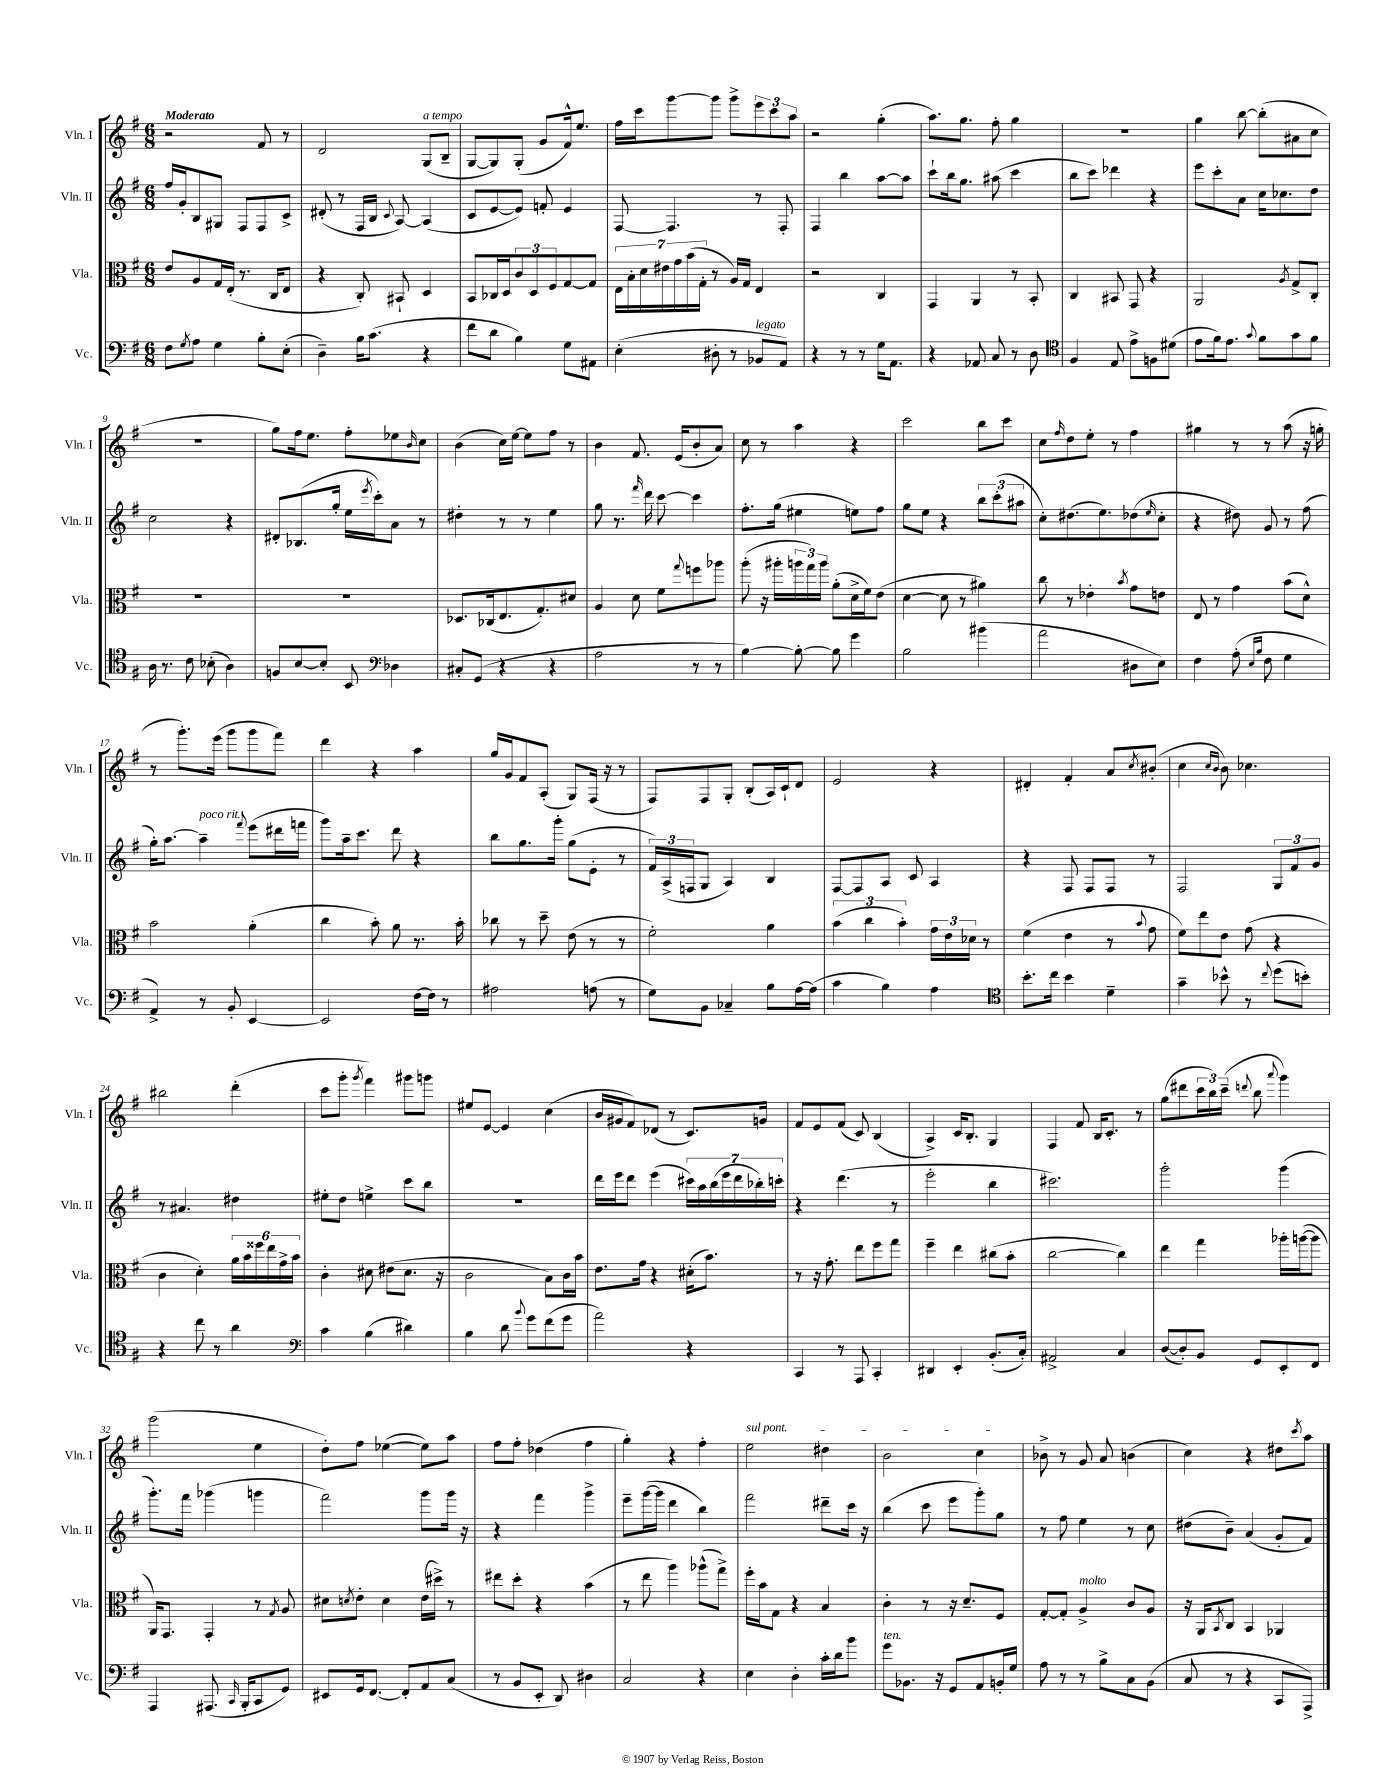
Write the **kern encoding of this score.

**kern	**kern	**kern	**kern
*part4	*part3	*part2	*part1
*staff4	*staff3	*staff2	*staff1
*I"Vc.	*I"Vla.	*I"Vln. II	*I"Vln. I
*I'Vc.	*I'Vla.	*I'Vln. II	*I'Vln. I
*clefF4	*clefC3	*clefG2	*clefG2
*k[f#]	*k[f#]	*k[f#]	*k[f#]
*M6/8	*M6/8	*M6/8	*M6/8
=1	=1	=1	=1
!	!	!	!LO:TX:a:B:t=Moderato
8F#\L	8e/L	16ff#/LL	2r
.	.	16g'/J	.
8qG/	.	.	.
8A\J	8A/	8B/	.
4G\	16G/L	8G#X/J	.
.	(16E'/JJ	.	.
.	8.r	8F#/L	.
8B'\L	.	8F#/	8f#/
.	16C/KL	.	.
(8E'\J	8E/J	8c^/J	8r
=2	=2	=2	=2
4D~\)	4r	(8d#X'/	2d/
.	.	8r	.
16B\KL	8C'/)	16F#/LL	.
(8.c\J	.	16B/JJ	.
.	.	8qqc/	.
.	8BB#X`/	[8A/)	.
!	!	!	!LO:TX:a:i:t=a tempo
4r	4D/	(4A/]	(8G/L
.	.	.	8B~/J
=3	=3	=3	=3
8f#\L	8BB/L	8c/L	[8G/L
8d\J	16C-X/L	[8e/	8G/])
.	16D/J	.	.
4B\)	12c/	8e/J])	(8G'/J
.	12D/	.	.
.	.	8fn'/	8g/L
.	12F#/	.	.
8G\L	[8G/	4e/	16f#^^/k)
.	.	.	8.ee/J
8AA#X\J	8G/J]	.	.
=4	=4	=4	=4
(4E'\	28E\LL	[8F#/	16ff#\LL
.	28B'\	.	.
.	.	.	16ccc\J
.	28d\	.	.
.	28e#X\	.	.
.	.	4.F#/]	[8ggg\
.	28g\	.	.
.	(28b\	.	.
.	28G'\JJ	.	.
8D#X'\	8r	.	8ggg\J]
8r	16A/LL)	.	8ggg^\L
.	16G/JJ	.	.
!LO:TX:a:i:t=legato	!	!	!
8BB-X/L	4E/	8r	12eee\
.	.	.	12ccc\
8AA/J)	.	8F#'/	.
.	.	.	12aa\J
=5	=5	=5	=5
4r	2r	4F#/	2r
8r	.	4bb\	.
8r	.	.	.
16G\KL	4C/	[8aa\L	(4gg'\
8.AA\J	.	.	.
.	.	8aa\J]	.
=6	=6	=6	=6
4r	4GG/	8ccc`\L	8.aa\L)
.	.	16bb\k	.
.	.	8.gg\J	8.gg\J
8AA-X/	4AA/	.	.
8C/	.	(8aa#X\	8ff#'\
8r	8r	4ccc\	4gg\
8D\	8BB'/	.	.
=7	=7	=7	=7
*clefC4	*	*	*
4F#/	4C/	8bb\L	2.r
.	.	8ccc\J)	.
8E/	8BB#X/	4ddd-X\	.
8e^\L	8GG/	.	.
8Fn\	4r	4r	.
(8d#X\J	.	.	.
=8	=8	=8	=8
8e\L	2AA/	8eee\L	4gg\
16f#\k)	.	8ccc'\	.
8.e\J	.	.	.
.	.	8a\J	[8bb\
8qqg/	.	.	.
8f#\L	.	16cc\KL	(8bb'\L]
.	.	8.cc-X\	.
.	8qA/	.	.
8g\	8G^/L	.	8a#X\
8f#\J	8C'/J	8dd\J	8cc\J
!!LO:LB:g=z
=9	=9	=9	=9
16A\	2.r	2cc\	2.r
8.r	.	.	.
8c\	.	.	.
(8B-X'\	.	.	.
4A\)	.	4r	.
=10	=10	=10	=10
8Fn/L	2.r	8d#X'/L	8gg\L)
[8B/	.	(8.B-X/	16ff#\k
.	.	.	8.ee\J
8B'/J]	.	.	.
.	.	16gg'/Jk	.
8BB/	.	16ee\LL	8ff#'\L
.	.	8qeee/	.
.	.	16ccc'\J)	.
*clefF4	*	*	*
4D-X\	.	8a\J	8ee-X\
.	.	.	16qqb/
.	.	8r	8cc\J
=11	=11	=11	=11
8C#X'/L	8.D-X/L	4dd#X'\	(4b\
(8GG/J	.	.	.
.	(16C-X/k	.	.
4r	8.E/	8r	16cc\LL)
.	.	.	[16ee\JJ
.	.	8r	8ee\L]
.	8.G'/)	.	.
4r	.	4ee\	8ff#\J
.	8d#X/J	.	8r
=12	=12	=12	=12
2A\	4A/	8gg\	4b\
.	.	8.r	.
.	8d\	.	8.f#/
.	.	16qqfff#/	.
.	.	16ddd\	.
.	8f#\L	[8ccc\	.
.	.	.	(16e/KL
.	8qqgg/	.	.
8r	8ffn\	4ccc\]	8b'/
8r	8aa-X\J	.	8a/J)
=13	=13	=13	=13
[4B\)	(8aa'\	8.ff#'\L	8cc\
.	16r	.	8r
.	16aa#X'\LL	(16gg\Jk	.
8B'\_	24aan\	4ee#X\	4aa\
.	24gg\)	.	.
.	24aa\JJ	.	.
8B\]	(8a'\L	.	.
4g\	16d^\L	8een\L)	4r
.	16f#\J)	.	.
.	(8e\J	8ff#\J	.
=14	=14	=14	=14
2B\	[4d\	8gg\L	2ccc\
.	.	8ee\J	.
.	8d\]	4r	.
.	8r	.	.
(4b#X\	4a#X\)	12bb\L	8bb\L
.	.	(12ccc'\	.
.	.	.	8ccc\J
.	.	12aa#X\J	.
=15	=15	=15	=15
2a\	8cc\	8cc'\L)	8cc\L
.	.	.	16qqff#/
.	8r	(8.dd#X\	8dd\
.	4e-X'\	.	8ee'\J
.	.	8.ee\)	.
.	.	.	8r
.	8qb/	.	.
8D#X\L	8g\L	(8dd-X\	4ff#\
.	.	16qqee/	.
8E\J)	8en\J	8cc'\J	.
=16	=16	=16	=16
4F#\	8E/	4r	4gg#X\
.	8r	.	.
(8A'\	4g\	8dd#X\)	8r
16qqE/LL	.	.	.
16qqB/JJ	.	.	.
8F#\	.	8g/	8r
4G\	(8b\L	8r	(8aa\
.	8d^^\J)	(8ff#\	16r
.	.	.	16ggn'\
!!LO:LB:g=z
=17	=17	=17	=17
4AA^/)	2b\	16gg'\KL)	8r
.	.	[8.aa\J	.
.	.	.	8.ggg'\L)
!	!	!LO:TX:a:i:t=poco rit.	!
8r	.	4aa~\]	.
.	.	.	(16eee\Jk
8BB'/	.	.	8ggg\L
.	.	8qqfff#/	.
[4EE/	(4a'\	(8eee\L	8ggg\
.	.	16ddd#X\L	8fff#\J)
.	.	16fffn\JJ	.
=18	=18	=18	=18
2EE/]	4cc\	8ggg\L)	4ddd\
.	.	16aa~\k	.
.	.	8.ccc\J	.
.	8b'\)	.	4r
.	8a\	8ddd\	.
[16F#\LL	8.r	4r	4aa\
16F#\JJ]	.	.	.
8r	.	.	.
.	16b'\	.	.
=19	=19	=19	=19
2A#X\	8cc-X\	8bb\L	16gg/LL
.	.	.	16g/J
.	8r	8.gg\	8f#/
.	8dd~\	.	(8A'/J
.	.	16ggg'\Jk	.
.	(8e\	(8gg\L	8G/L)
(8An\	8r	8e'\J	(16F#/Jk
.	.	.	16r
8r	8r	8r	8r
=20	=20	=20	=20
8G\L)	2f#'\)	24f#/LL)	8F#/L)
.	.	(24A^/	.
.	.	24Fn/J	.
8BB\J	.	8G/J	8F#/
4C-X~/	.	4A/)	8G'/J
.	.	.	(8B'/L
8B\L	4a\	4B/	16A/L)
.	.	.	16c`/J
[16A\L	.	.	8d/J
(16A\JJ]	.	.	.
=21	=21	=21	=21
4c\	(6b\	[8F#/L	2e/
.	.	8F#/]	.
.	6cc\	.	.
4B\)	.	8A/J	.
.	6b'\)	.	.
.	.	8c/	.
4A\	24g\LL	4A/	4r
.	24e\	.	.
.	24d-X\JJ	.	.
.	8r	.	.
=22	=22	=22	=22
*clefC4	*	*	*
8.b'\L	(4f#\	4r	4d#X'/
16cc\Jk	.	.	.
4b\	4e\	8F#/	4f#'/
.	.	8F#/L	.
4d~\	8r	8F#/J	8a/L
.	8qqb/	.	8qcc/
.	8g\	8r	(8b#X'/J
=23	=23	=23	=23
4g~\	8f#\L)	2F#/	4cc\
.	8ee\	.	.
.	.	.	16qqcc/LL
.	.	.	16qqb/JJ
8b-X^^\	8e\J	.	8b\)
8r	(8g\	.	4.cc-X\
8qqcc/	.	.	.
(8dd\L	4r	12G/L	.
.	.	12f#/	.
8bn'\J)	.	.	.
.	.	12g/J	.
!!LO:LB:g=z
=24	=24	=24	=24
4r	4c\	8r	2bb#X\
.	.	4.a#X/	.
8cc\	4d'\)	.	.
8r	.	.	.
4a\	24a\LL	4dd#X\	(4ddd'\
.	24b\	.	.
.	24ff##X\	.	.
.	24ee\	.	.
.	24g^\	.	.
.	24b\JJ	.	.
=25	=25	=25	=25
*clefF4	*	*	*
4c\	4c'\	8ee#X'\L	8ccc\L
.	.	8dd\J	8ggg'\J
.	.	.	8qggg/
(4B\	8d#X\	4een^\	4fff#\)
.	(8e#X\L	.	.
4d#X\)	8.d#\J	8ccc\L	8ggg#X\L
.	.	8bb\J	8gggn\J
.	16r	.	.
=26	=26	=26	=26
4B\	2c\	2.r	8ee#X/L
.	.	.	[8e/J
8d\	.	.	4e/]
8qqb/	.	.	.
8g\L	.	.	.
(8f#\	8B\L)	.	(4cc\
8g\J	16c\L	.	.
.	16b\JJ	.	.
=27	=27	=27	=27
2a\)	8.e\L	16ddd\LL	16b/LL
.	.	16eee\J	16g#X/J
.	.	8ddd\J	8f#/)
.	16g\Jk	.	.
.	4r	(4eee\	(8d-X/J
.	.	.	8r
4r	(16d#X'\KL	28ccc#X\LL)	8.c/L)
.	.	28aa\	.
.	8.b\J)	.	.
.	.	(28bb\	.
.	.	28eee\	.
.	.	28ddd\	.
.	.	28bb-X'\)	.
.	.	.	16gn/Jk
.	.	28cccn'\JJ	.
=28	=28	=28	=28
4CC/	8r	4r	8f#/L
.	16r	.	8e/
.	8.g'\	.	.
8r	.	(4.ddd\	(8f#/J
8AAA/	8ee\L	.	8c/)
4CC'/	8ff#\	.	(4B/
.	8gg\J	8r	.
=29	=29	=29	=29
4DD#X/	4ff#~\	2eee'\	4A^/)
4EE'/	4ee\	.	16c/KL
.	.	.	8.B'/J
(8.BB'/L	(8cc#X\L	4bb\	4G/
.	8b'\J	.	.
16C'/Jk)	.	.	.
=30	=30	=30	=30
2AA#X^/	[2cc\	2.ccc#X\)	4F#/
.	.	.	8f#/
.	.	.	16B/KL
.	.	.	8.c'/J
4C/	4cc\])	.	.
.	.	.	8r
=31	=31	=31	=31
([8D/L	4ee\	2ggg'\	(8gg\L
8D'/])	.	.	8ddd#X\
8BB/J	4gg\	.	24ccc\L
.	.	.	24bb\)
.	.	.	(24ccc~\JJ
.	.	.	8qqdddn/
8GG/L	.	.	8bb\
.	.	.	8qqaaa/
8EE'/	16aa-X'\LL	(4ggg\	4ggg\)
.	([16aan\J	.	.
8FF#/J	8aa\J]	.	.
!!LO:LB:g=z
=32	=32	=32	=32
4AAA/	16AA/KL)	8.ggg'\L)	(2ggg\
.	8.GG/J	.	.
.	.	16fff#\Jk	.
(8.AAA#X/	4GG'/	(4ggg-X\	.
16qqCC/	.	.	.
16BBB'/KL	.	.	.
8CC/	8r	4gggn\	4ee\
.	8qG/	.	.
8GG/J)	8A/	.	.
=33	=33	=33	=33
8EE#X/L	8d#X\L	2fff#\)	8dd'\L)
.	8qdn/	.	.
16GG/k	8e'\J	.	8ff#\J
[8.FF#/J	.	.	.
.	4d\	.	([4ee-X\
8FF#'/L]	.	.	.
8AA/	(16e\LL	8ggg\L	8ee-\L])
.	16dd#X^\JJ)	.	.
(8C/J	8r	16ggg\Jk	8aa\J
.	.	16r	.
=34	=34	=34	=34
8r	8ee#X\L	4r	8ff#\L
8BB/L	8dd'\J	.	8ff#'\J
8EE'/J	4r	4fff#\	(4dd-X\
8DD/)	.	.	.
4D#X\	(4b\	4ggg^\	4ff#\
=35	=35	=35	=35
2C/	8r	8eee~\L	4gg'\)
.	8ee\	([16ggg\L	.
.	.	16ggg\JJ]	.
.	4aa\)	4ddd\	4r
4r	(8aa-X^^\L	4bb\)	4ff#'\
.	8gg^\J)	.	.
=36	=36	=36	=36
!	!	!	!LO:TX:a:i:t=sul pont.
4E\	16ff#'\LL	2fff#\	2ee\
.	16b\J	.	.
.	8G\J	.	.
4D'\	4r	.	.
16c'\LL	4B/	8ddd#X~\L	4dd#X\
16d\J	.	.	.
8b\J	.	16ccc\Jk	.
.	.	16r	.
=37	=37	=37	=37
!LO:TX:a:i:t=ten.	!	!	!
8g\L	4c'\	(4bb\	2b\
8.BB-X\J	.	.	.
.	8r	8ccc\	.
16r	.	.	.
8GG/L	16r	8eee\L	.
.	8.d~/L	.	.
8AA/	.	8ggg'\)	4cc\
16BBn'/L	8F#/J	8gg\J	.
16G/JJ	.	.	.
=38	=38	=38	=38
8A\	[8G'/L	8r	8b-X^\
8r	8G'/J]	8ff#\	8r
!	!LO:TX:a:i:t=molto	!	!
8r	4A^/	4ee\	8g/
8B^\L	.	.	8a/
8C\	8c/L	8r	(4bn\
(8BB\J	8A/J	8cc\	.
=39	=39	=39	=39
8C/	16r	(8dd#X\L	4cc\)
.	16AA/KL	.	.
.	8qBB/	.	.
8r	8C/J	8b~\J)	.
4r	4BB/	(4a/	4r
8CC/L	4AA-X/	8g'/L	8dd#X\L
.	.	.	8qccc/
8AAA^/J)	.	8f#/J)	8aa\J
==	==	==	==
*-	*-	*-	*-
